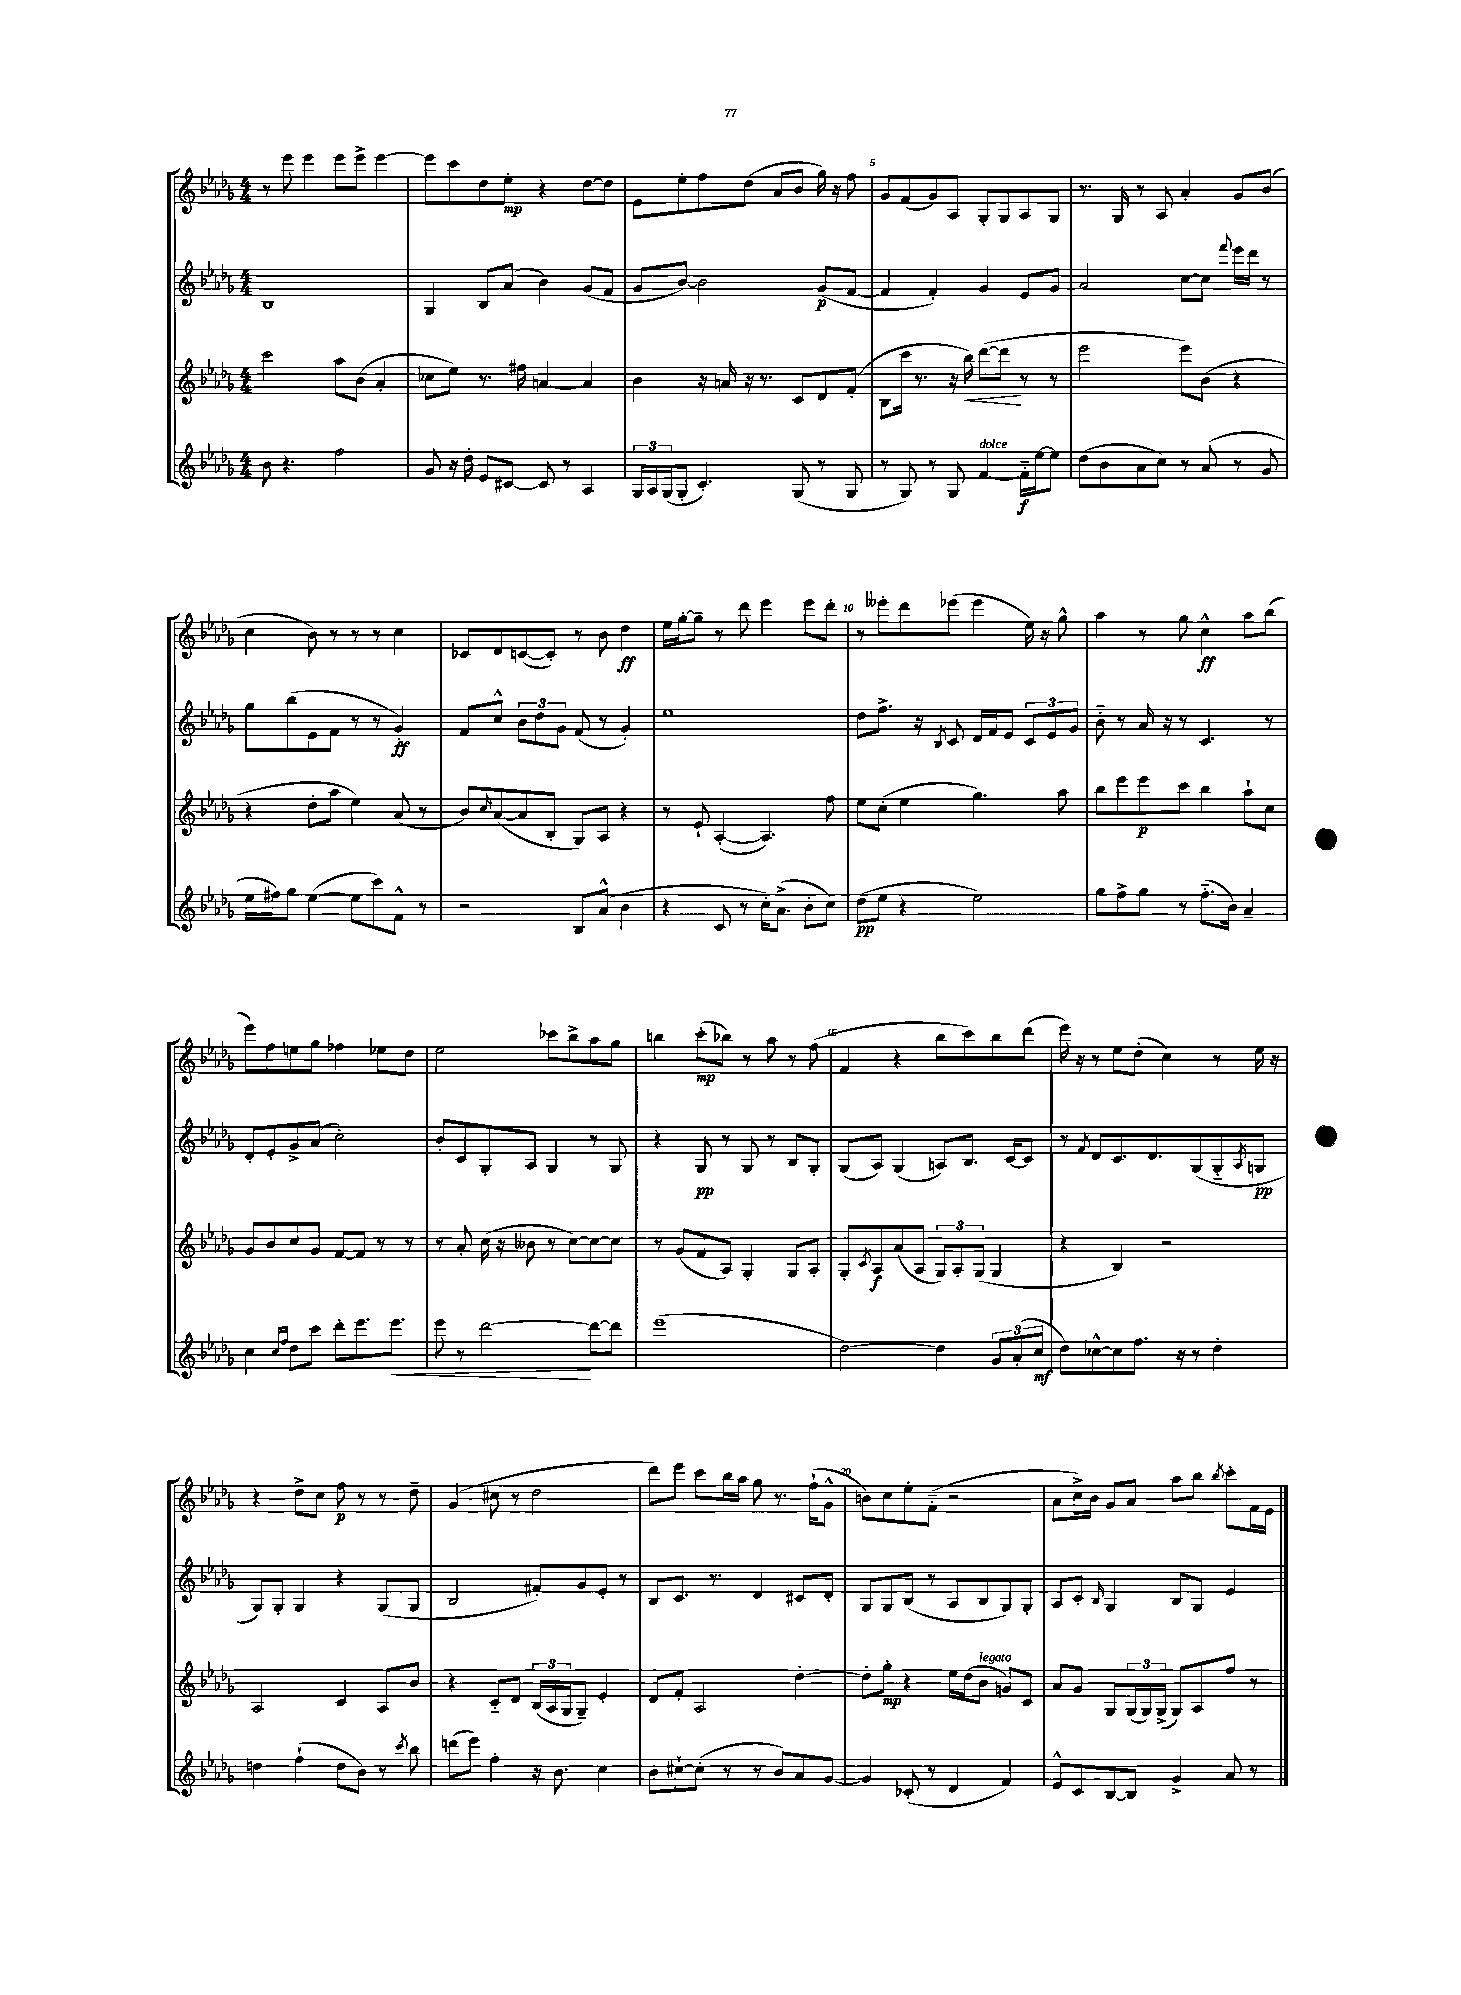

**kern	**dynam	**kern	**dynam	**kern	**dynam	**kern	**dynam
*part4	*part4	*part3	*part3	*part2	*part2	*part1	*part1
*staff4	*staff4	*staff3	*staff3	*staff2	*staff2	*staff1	*staff1
*clefG2	*	*clefG2	*	*clefG2	*	*clefG2	*
*k[b-e-a-d-g-]	*	*k[b-e-a-d-g-]	*	*k[b-e-a-d-g-]	*	*k[b-e-a-d-g-]	*
*M4/4	*	*M4/4	*	*M4/4	*	*M4/4	*
=2	=2	=2	=2	=2	=2	=2	=2
8b-\	.	2ccc\	.	1B-	.	8r	.
4.r	.	.	.	.	.	8eee-\	.
.	.	.	.	.	.	4eee-\	.
2ff\	.	8aa-\L	.	.	.	8eee-\L	.
.	.	(8b-\J	.	.	.	8eee-^\J	.
.	.	4a-'/	.	.	.	[4eee-\	.
=3	=3	=3	=3	=3	=3	=3	=3
8g-/	.	8cc-X\L	.	4G-/	.	8eee-\L]	.
16r	.	8ee-\J)	.	.	.	8ccc\	.
16dd-'\	.	.	.	.	.	.	.
8e-/L	.	8.r	.	8B-/L	.	8dd-\	.
[8c#X/J	.	.	.	(8a-/J	.	8ee-'\J	mp
.	.	16ff#X\	.	.	.	.	.
8c#/]	.	[4an/	.	4b-\)	.	4r	.
8r	.	.	.	.	.	.	.
4A-/	.	4a/]	.	(8g-/L	.	[8dd-\L	.
.	.	.	.	8f/J	.	8dd-\J]	.
=4	=4	=4	=4	=4	=4	=4	=4
24G-/LL	.	4b-\	.	8g-/L	.	8e-\L	.
24A-/	.	.	.	.	.	.	.
(24G-/J	.	.	.	.	.	.	.
8G-'/J	.	.	.	[8b-/J)	.	8ee-'\	.
4.c'/)	.	16r	.	2b-\]	.	8ff\	.
.	.	16an/	.	.	.	.	.
.	.	16r	.	.	.	(8dd-\J	.
.	.	8.r	.	.	.	.	.
.	.	.	.	.	.	8a-/L	.
(8G-/	.	8c/L	.	.	.	8b-/J	.
8r	.	8d-/	.	(8g-/L	p	16gg-\)	.
.	.	.	.	.	.	16r	.
8G-/	.	(8f'/J	.	[8f/J	.	8ff\	.
=5	=5	=5	=5	=5	=5	=5	=5
8r	.	8B-\L	.	4f/]	.	8g-/L	.
8G-/)	.	16ccc\Jk	.	.	.	(8f/	.
.	.	8.r	.	.	.	.	.
8r	.	.	.	4f'/)	.	8g-/)	.
8G-/	.	16r	.	.	.	8A-/J	.
!	!	!	!LO:HP:b	!	!	!	!
.	.	16bb-\)	<	.	.	.	.
!LO:TX:a:i:t=dolce	!	!	!	!	!	!	!
[4f/	.	([8ddd-\L	.	4g-/	.	8G-'/L	.
.	.	8ddd-\J]	.	.	.	8G-/	.
16f\LL]	f	8r	[	8e-/L	.	8A-/	.
[16ee-\J	.	.	.	.	.	.	.
8ee-\J]	.	8r	.	8g-/J	.	8G-/J	.
=6	=6	=6	=6	=6	=6	=6	=6
(8dd-\L	.	2eee-\	.	2a-/	.	8.r	.
8b-\	.	.	.	.	.	.	.
.	.	.	.	.	.	16G-/	.
8a-\	.	.	.	.	.	8r	.
8cc\J)	.	.	.	.	.	8A-/	.
8r	.	8eee-\L)	.	[8cc\L	.	4a-'/	.
(8a-/	.	(8b-\J	.	8cc\J]	.	.	.
.	.	.	.	8qqfff/	.	.	.
8r	.	4r	.	16eee-\LL	.	8g-/L	.
.	.	.	.	16ddd-\JJ	.	.	.
8g-/	.	.	.	8r	.	(8b-/J	.
!!LO:LB:g=z
=7	=7	=7	=7	=7	=7	=7	=7
16ee-\LL	.	4r	.	8gg-\L	.	4cc\	.
16ff#X\J)	.	.	.	.	.	.	.
8gg-\J	.	.	.	(8bb-\	.	.	.
([4ee-\	.	8dd-'\L	.	8e-\	.	8b-\)	.
.	.	8aa-\J	.	8f\J	.	8r	.
8ee-\L]	.	4ee-\)	.	8r	.	8r	.
8ccc\)	.	.	.	8r	.	8r	.
8f^^\J	.	(8a-/	.	4g-'/)	ff	4cc\	.
8r	.	8r	.	.	.	.	.
=8	=8	=8	=8	=8	=8	=8	=8
2r	.	8b-/L)	.	8f/L	.	8c-X/L	.
.	.	16qqcc/	.	.	.	.	.
.	.	([8a-/	.	8cc^^/J	.	8d-/	.
.	.	8a-/]	.	12b-\L	.	([8cn/	.
.	.	.	.	12dd-\	.	.	.
.	.	8B-'/J	.	.	.	8c'/J])	.
.	.	.	.	12g-\J	.	.	.
8B-/L	.	8G-/L)	.	(8f/	.	8r	.
(8a-^^/J	.	8A-/J	.	8r	.	8b-\	.
4b-\	.	4r	.	4g-'/)	.	4dd-\	ff
=9	=9	=9	=9	=9	=9	=9	=9
4r	.	8r	.	1ee-	.	16ee-\LL	.
.	.	.	.	.	.	[16gg-'\J	.
.	.	8e-`/	.	.	.	8gg-~\J]	.
8c/	.	([4A-'/	.	.	.	8r	.
8r	.	.	.	.	.	8ddd-\	.
16cc'\KL)	.	4.A-/])	.	.	.	4eee-\	.
(8.a-^\J	.	.	.	.	.	.	.
8b-'\L	.	.	.	.	.	8eee-\L	.
8cc\J)	.	8ff\	.	.	.	8ddd-'\J	.
=10	=10	=10	=10	=10	=10	=10	=10
(8dd-\L	pp	8ee-\L	.	8dd-\L	.	8r	.
8ee-\J	.	(8cc'\J	.	8.ff^\J	.	8eee--X'\L	.
4r	.	4ee-\	.	.	.	8ddd-\	.
.	.	.	.	16r	.	.	.
.	.	.	.	8qB-/	.	.	.
.	.	.	.	8c/	.	(8eee-X\J	.
2ee-\)	.	4.gg-\)	.	16d-/LL	.	4eee-\	.
.	.	.	.	16f/J	.	.	.
.	.	.	.	8e-/J	.	.	.
.	.	.	.	12c/L	.	16ee-\)	.
.	.	.	.	.	.	16r	.
.	.	.	.	12e-/	.	.	.
.	.	8aa-\	.	.	.	8gg-^^\	.
.	.	.	.	12g-/J	.	.	.
=11	=11	=11	=11	=11	=11	=11	=11
8gg-\L	.	8bb-\L	.	8b-\	.	4aa-\	.
8ff^\	.	8eee-\	.	8r	.	.	.
8gg-\J	.	8eee-\	p	16a-/	.	8r	.
.	.	.	.	16r	.	.	.
8r	.	8ccc\J	.	8r	.	8gg-\	.
(8.ff\L	.	4bb-\	.	4.c/	.	4cc^^\	ff
16b-\Jk)	.	.	.	.	.	.	.
4a-~/	.	8aa-`\L	.	.	.	8aa-\L	.
.	.	8cc\J	.	8r	.	(8bb-\J	.
!!LO:LB:g=z
=12	=12	=12	=12	=12	=12	=12	=12
4cc\	.	8g-/L	.	8d-'/L	.	8eee-\L)	.
.	.	8b-/	.	8e-'/	.	8ff\	.
16qqcc/LL	.	.	.	.	.	.	.
16qqff/JJ	.	.	.	.	.	.	.
8dd-\L	.	8cc/	.	8g-^/	.	8een\	.
8ccc\J	.	8g-/J	.	(8a-/J	.	8gg-\J	.
8ddd-'\L	.	[8f/L	.	2cc'\)	.	4ff-X\	.
8.eee-\	.	8f/J]	.	.	.	.	.
.	.	8r	.	.	.	8ee-X\L	.
!	!LO:HP:b	!	!	!	!	!	!
8.eee-\J	<	.	.	.	.	.	.
.	.	8r	.	.	.	8dd-\J	.
=13	=13	=13	=13	=13	=13	=13	=13
8eee-\	.	8r	.	8b-'/L	.	2ee-\	.
8r	.	8a-'/	.	8c/	.	.	.
[2ddd-\	.	(16cc\	.	8G-'/	.	.	.
.	.	16r	.	.	.	.	.
.	.	8b--X\	.	8A-/J	.	.	.
.	.	8r	.	4G-/	.	8ccc-X\L	.
.	.	[8cc\L)	.	.	.	8bb-^\	.
8ddd-\L_	[	8cc\_	.	8r	.	8aa-\	.
8ddd-\J]	.	8cc\J]	.	8G-/	.	8gg-\J	.
=14	=14	=14	=14	=14	=14	=14	=14
(1eee-	.	8r	.	4r	.	4bbn\	.
.	.	(8g-/L	.	.	.	.	.
.	.	8f/	.	8G-/	pp	(8ccc'\L	mp
.	.	8A-/J)	.	8r	.	8bb-X\J)	.
.	.	4G-'/	.	8G-/	.	8r	.
.	.	.	.	8r	.	8aa-\	.
.	.	8G-/L	.	8B-/L	.	8r	.
.	.	8A-'/J	.	8G-'/J	.	(8ff\	.
=15	=15	=15	=15	=15	=15	=15	=15
[2dd-\)	.	8G-'/L	.	(8G-/L	.	4f/	.
.	.	8qc/	.	.	.	.	.
.	.	8A-/	f	8A-/J)	.	.	.
.	.	(8a-/	.	(4G-/	.	4r	.
.	.	8A-/J	.	.	.	.	.
4dd-\]	.	12G-/L)	.	8An/L)	.	8bb-\L	.
.	.	12A-'/	.	.	.	.	.
.	.	.	.	8.B-/J	.	8ccc\)	.
.	.	(12G-/J	.	.	.	.	.
12g-/L	.	4G-/	.	.	.	8bb-\	.
.	.	.	.	[16c/KL	.	.	.
(12a-'/	.	.	.	.	.	.	.
.	.	.	.	8c/J]	.	(8ddd-\J	.
12cc/J	mf	.	.	.	.	.	.
=16	=16	=16	=16	=16	=16	=16	=16
8dd-\L)	.	4r	.	8r	.	16eee-\)	.
.	.	.	.	.	.	16r	.
.	.	.	.	8qf/	.	.	.
[8cc-X^^\	.	.	.	8d-/L	.	8r	.
8cc-\]	.	4B-/)	.	8.c/	.	8ee-\L	.
8.ff\J	.	.	.	.	.	(8dd-'\J	.
.	.	.	.	8.d-/	.	.	.
.	.	2r	.	.	.	4cc\)	.
16r	.	.	.	.	.	.	.
8r	.	.	.	(8G-/	.	.	.
4dd-'\	.	.	.	8G-/	.	8r	.
.	.	.	.	8qA-/	.	.	.
.	.	.	.	8Gn/J	pp	16ee-\	.
.	.	.	.	.	.	16r	.
!!LO:LB:g=z
=17	=17	=17	=17	=17	=17	=17	=17
4ddn\	.	2A-/	.	8G-/L)	.	4r	.
.	.	.	.	8G-'/J	.	.	.
(4ff`\	.	.	.	4G-/	.	8dd-^\L	.
.	.	.	.	.	.	8cc\J	.
8dd\L	.	4c/	.	4r	.	8ff\	p
8b-\J)	.	.	.	.	.	8r	.
8r	.	8A-/L	.	(8G-/L	.	8r	.
8qccc/	.	.	.	.	.	.	.
8bb-\	.	8b-/J	.	8G-/J	.	8dd-~\	.
=18	=18	=18	=18	=18	=18	=18	=18
(8dddn\L	.	4r	.	2B-/	.	(4g-/	.
8eee-\J)	.	.	.	.	.	.	.
4ff'\	.	8c/L	.	.	.	8cc#X\	.
.	.	8d-/J	.	.	.	8r	.
16r	.	(24B-/LL	.	8f#X'/L)	.	2dd-\	.
.	.	24A-/	.	.	.	.	.
8.b-\	.	.	.	.	.	.	.
.	.	24G-/J	.	.	.	.	.
.	.	8G-~/J)	.	8g-/	.	.	.
4cc\	.	4e-'/	.	8e-'/J	.	.	.
.	.	.	.	8r	.	.	.
=19	=19	=19	=19	=19	=19	=19	=19
8b-\L	.	8d-/L	.	8B-/L	.	8ddd-\L)	.
[8cc#X`\	.	8f'/J	.	8.c/J	.	8eee-\J	.
(8cc#'\J]	.	2A-/	.	.	.	8ccc\L	.
.	.	.	.	8.r	.	.	.
8r	.	.	.	.	.	16bb-\L	.
.	.	.	.	.	.	16aa-\JJ	.
8r	.	.	.	4d-/	.	8gg-\	.
8b-/L)	.	.	.	.	.	8.r	.
8a-/	.	[4dd-'\	.	8c#X/L	.	.	.
.	.	.	.	.	.	(16ff`\KL	.
[8g-/J	.	.	.	8d-'/J	.	8g-^^\J	.
=20	=20	=20	=20	=20	=20	=20	=20
4g-/]	.	8dd-'\L]	.	8G-/L	.	8bn\L)	.
.	.	8gg-'\J	mp	8G-/	.	8cc\	.
(8c-X'/	.	4r	.	(8B-/J	.	8ee-'\	.
8r	.	.	.	8r	.	(8f\J	.
4d-/	.	16ee-\LL	.	8A-/L	.	2r	.
.	.	(16dd-\J	.	.	.	.	.
!	!	!LO:TX:a:i:t=legato	!	!	!	!	!
.	.	8b-\J	.	8B-/	.	.	.
4f/)	.	8gn/L)	.	8G-/)	.	.	.
.	.	8c/J	.	8G-'/J	.	.	.
=21	=21	=21	=21	=21	=21	=21	=21
8e-^^/L	.	8a-/L	.	8A-/L	.	8a-\L	.
8c/	.	8g-/J	.	8c'/J	.	16cc^\L)	.
.	.	.	.	.	.	16b-\JJ	.
.	.	.	.	16qqB-/	.	.	.
[8B-/	.	8G-/L	.	4G-/	.	8g-/L	.
8B-/J]	.	(24G-/L	.	.	.	8a-/J	.
.	.	24G-/)	.	.	.	.	.
.	.	(24G-^/JJ	.	.	.	.	.
4g-^/	.	8G-/L)	.	8B-/L	.	8aa-\L	.
.	.	8A-/	.	8G-/J	.	8bb-\J	.
.	.	.	.	.	.	8qbb-/	.
8a-/	.	8ff/J	.	4e-/	.	8ccc'\L	.
8r	.	8r	.	.	.	16f\L	.
.	.	.	.	.	.	16e-\JJ	.
==	==	==	==	==	==	==	==
*-	*-	*-	*-	*-	*-	*-	*-
